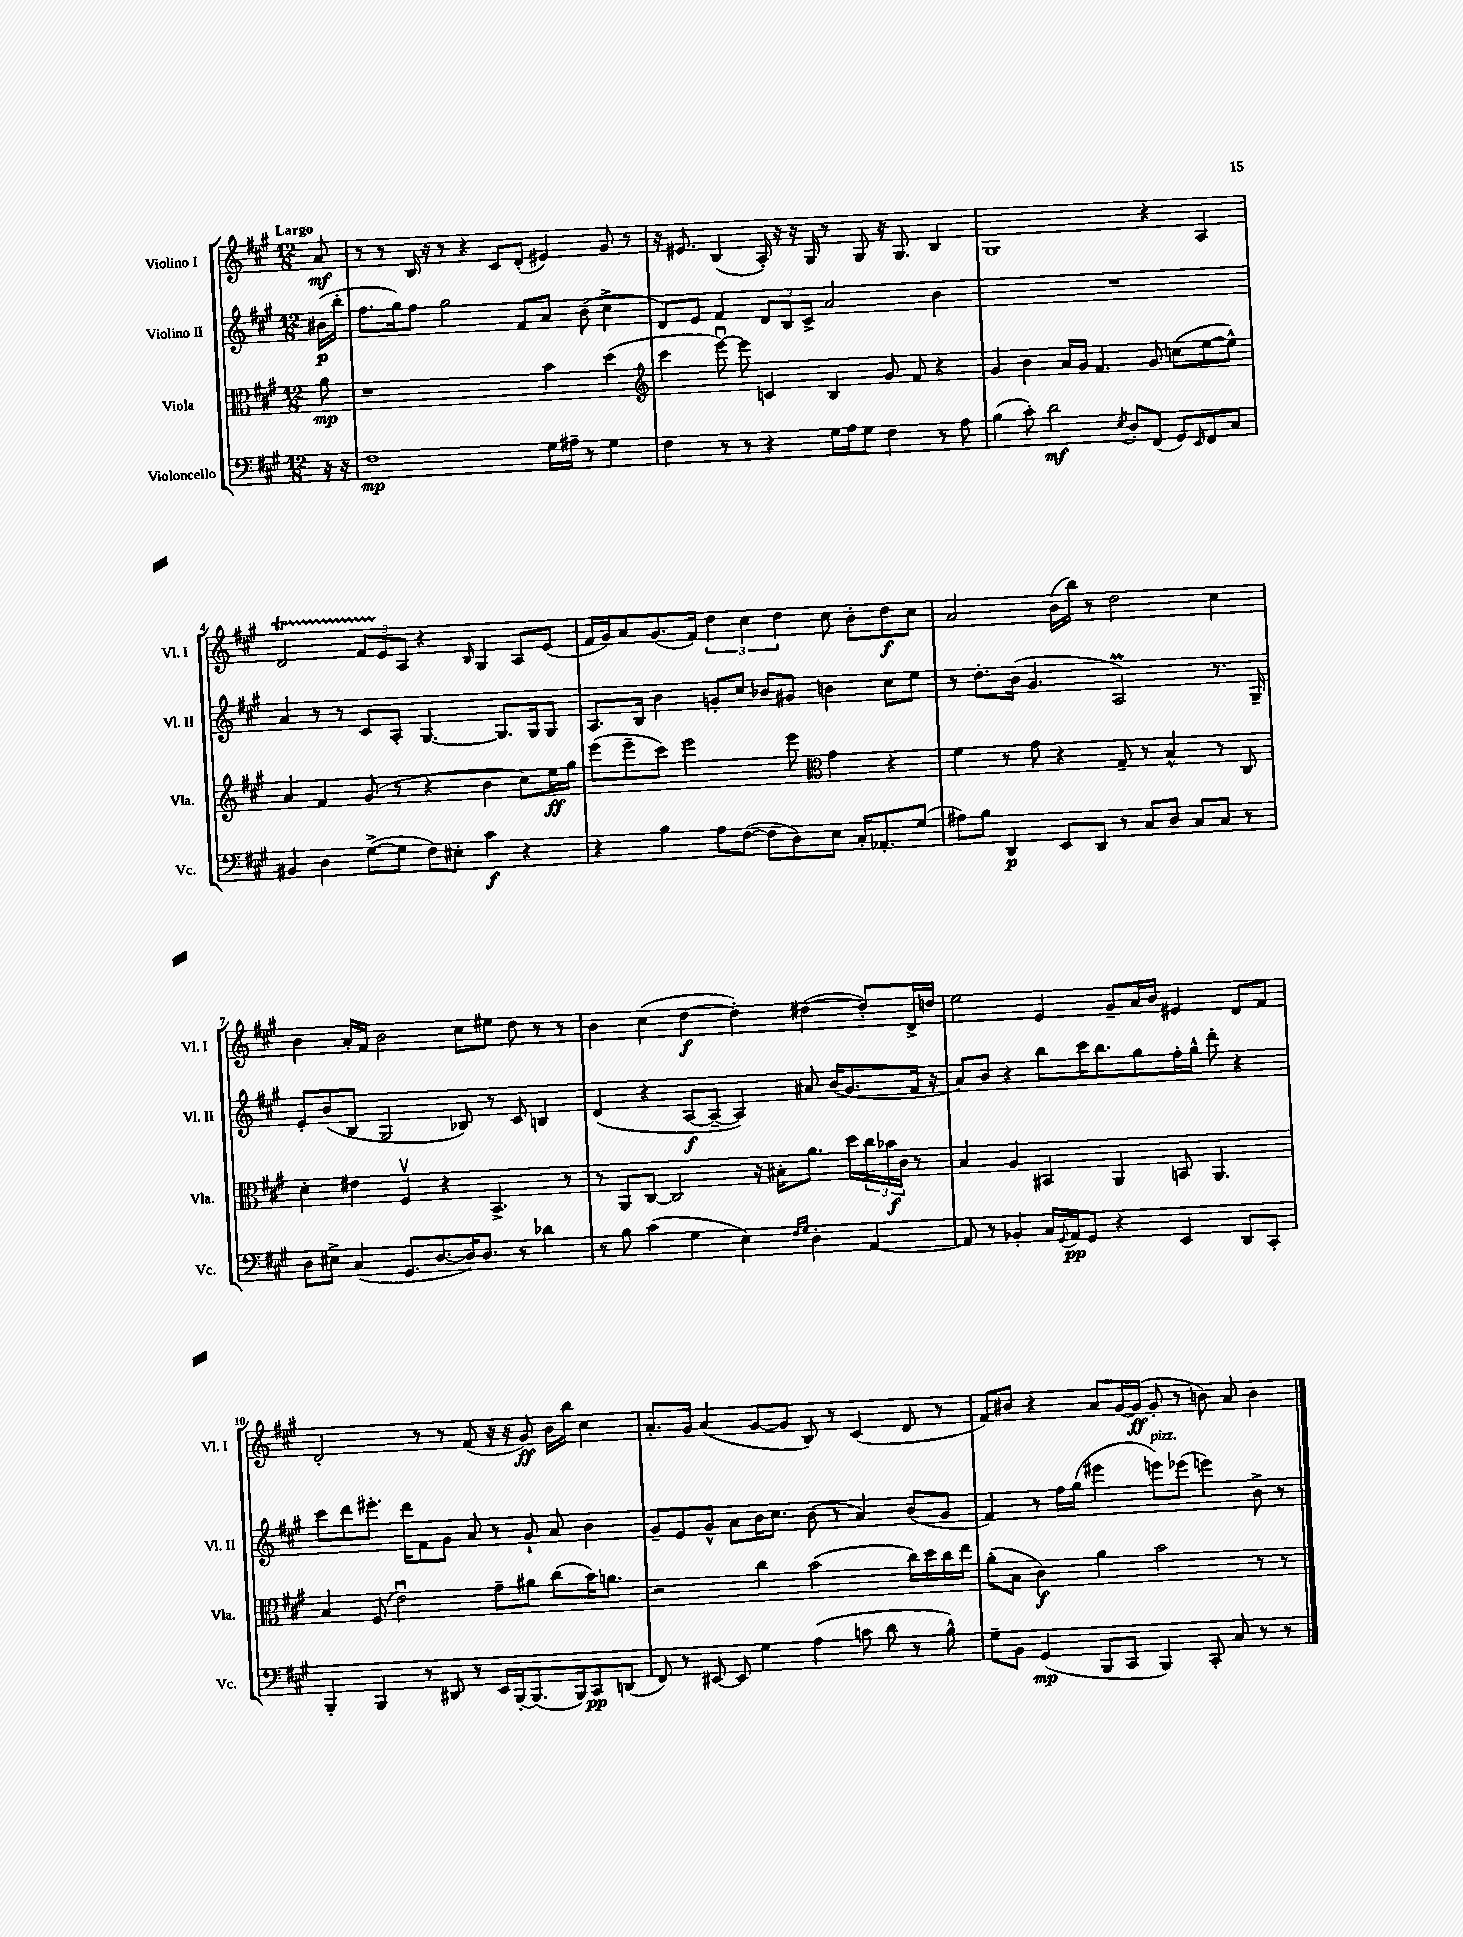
<<
\new StaffGroup <<
\new Staff = "s0" \with { instrumentName = "Violino I" shortInstrumentName = "Vl. I" } {
    \clef treble \key a \major \numericTimeSignature \time 12/8 \partial 8 \tempo "Largo"
    a'8\mf |
    r8 r8 b16 r16 r8 r4 cis'8 d'8-.( eis'4) gis'8 r8 |
    r16 eis'8. b4( a16-.) r16 r16 gis16 r8 gis8 r16 gis8. b4 |
    gis1 r4 a4 |
    d'2\startTrillSpan \tuplet 3/2 { fis'8 e'8\stopTrillSpan a8 } r4 \grace { b16 } gis4 a8 e'8( |
    fis'16 gis'16) a'8 gis'8.( fis'16) \tuplet 3/2 { d''4 cis''4 d''4 } cis''8 b'8-. d''8\f cis''8 |
    a'2 b'16( b''16) r8 d''2 cis''4 |
    b'4 a'16-. fis'16 b'2 cis''8 eis''8 d''8 r8 r8 |
    b'4 cis''4( d''4~\f d''4-.) dis''4~( dis''8-.) d'16-> d''16 |
    e''2 e'4 gis'8-- a'16 b'16 eis'4 d'8 fis'8 |
    d'2-. r8 r8 fis'8( r16 r16 gis'8\ff) b'16 b''16 cis''4 |
    a'8.-. gis'16 a'4( gis'8~ gis'8 b8) r8 cis'4( d'8 r8 |
    fis'8) bis'8 r4 a'8 gis'16~ gis'16\ff( gis'8-. r8 b'8) a'8 b'4 \bar "|." |
}
\new Staff = "s1" \with { instrumentName = "Violino II" shortInstrumentName = "Vl. II" } {
    \clef treble \key a \major \numericTimeSignature \time 12/8 \partial 8
    bis'16\p( b''16-. |
    fis''8. gis''16) fis''8 gis''2 fis'8 a'8 b'8( cis''4-> |
    d'8) e'8 fis'4 \tuplet 3/2 { d'8 b8 cis'8-> } a'2 b'4 |
    R1. |
    a'4 r8 r8 cis'8 a8-. gis4.~ gis8. gis16 gis8 |
    a8. b16 b'4 g'8-. cis''8 bes'8 gis'8 b'4 cis''8 e''8 |
    r8 d''8.-. b'16( gis'4. a2\prall) r8. gis16-- |
    e'8-. b'8( b8 gis2 bes8) r8 cis'8 b4 |
    d'4( r4 a8~\f a8~-- a4) ais'8 b'16( gis'8. fis'16 r16 |
    a'8) b'8 r4 b''8 cis'''16 b''8. gis''8 fis''16-. gis''16-^ d'''8-. r4 |
    cis'''8 d'''8 eis'''8.-. d'''16 fis'8 gis'8 a'8 r8 gis'8-! a'8 b'4 |
    gis'8-- e'8 gis'8-^ a'8 b'16 cis''8. b'8( r8 a'4) b'8( gis'8 |
    fis'4) r8 fis''16 gis''16( eis'''4 e'''8^\markup { \italic "pizz." }) ees'''8( e'''4) b'8-> r8 \bar "|." |
}
\new Staff = "s2" \with { instrumentName = "Viola" shortInstrumentName = "Vla." } {
    \clef alto \key a \major \numericTimeSignature \time 12/8 \partial 8
    a'8\mp |
    r1 b'4 d''4( |
    \clef treble cis'''4 e'''8~\downbow) e'''8 c'4 b4 gis'8 fis'8 r4 |
    gis'4 b'4 a'16 gis'16 fis'4. gis'8 c''8( e''8~ e''8-^) |
    a'4 fis'4 gis'8( r8 r4 b'4 cis''8) e''16\ff gis''16 |
    e'''8( e'''8-- cis'''8) e'''2 e'''8 \clef alto gis'4 r4 |
    fis'4 r8 gis'8 r4 gis8-- r8 b4-^ r8 cis8 |
    d'4-. eis'4 fis4\upbow r4 b,4.-> r8 |
    r8 a,8 cis8~ cis2 r16 bis16-. a'8. d''16 \tuplet 3/2 { cis''16 bes'16\f cis'16 } r8 |
    b4 a4 bis,4 a,4 b,8 a,4. |
    b4 fis8( e'2\downbow) gis'8-- ais'8 cis''8( b'16) a'8. |
    r2 cis''4 b'2( cis''16) d''16 cis''16 e''16 |
    a'8-.( b8 cis'4\f) a'4 b'2 r8 r8 \bar "|." |
}
\new Staff = "s3" \with { instrumentName = "Violoncello" shortInstrumentName = "Vc." } {
    \clef bass \key a \major \numericTimeSignature \time 12/8 \partial 8
    r16 r16 |
    fis1\mp gis16 ais16-- r8 gis4 |
    fis4 r8 r8 r4 gis16 a16 gis8 fis4 r8 a8 |
    b4( cis'8-.) d'2\mf \acciaccatura { e8 } d8-. fis,8( gis,8) \grace { e,16 } fis,8 cis8 |
    bis,4 d4 gis8~->( gis8 fis8) eis8-. cis'4\f r4 |
    r4 b4 a8 fis8~( fis8 d8) e8 cis16-. aes,8.-. gis8( |
    ais8) b8 d,4\p e,8 d,8 r8 cis8 d8 cis8 cis8 r8 |
    d8 eis8-> cis4( gis,8. d8.~ d16) d8. r8 des'4 |
    r8 b8 cis'4( gis4 e4) \grace { fis16 gis16 } d4-. a,4~ |
    a,8 r8 bes,4-. cis16 \appoggiatura { gis,8 } a,16\pp gis,8 r4 e,4 d,8 cis,8-. |
    b,,4-. b,,4 r8 dis,8 r8 e,16 b,,16~-. b,,8.( b,,16) cis,8\pp d,8( |
    fis,8) r8 eis,8~ eis,8 gis4 a4( c'8 d'8 r8 b8-^) |
    gis8-- b,8 gis,4\mp( b,,8 cis,8 b,,4) cis,8-. cis8 r8 r8 \bar "|." |
}
>>
>>
